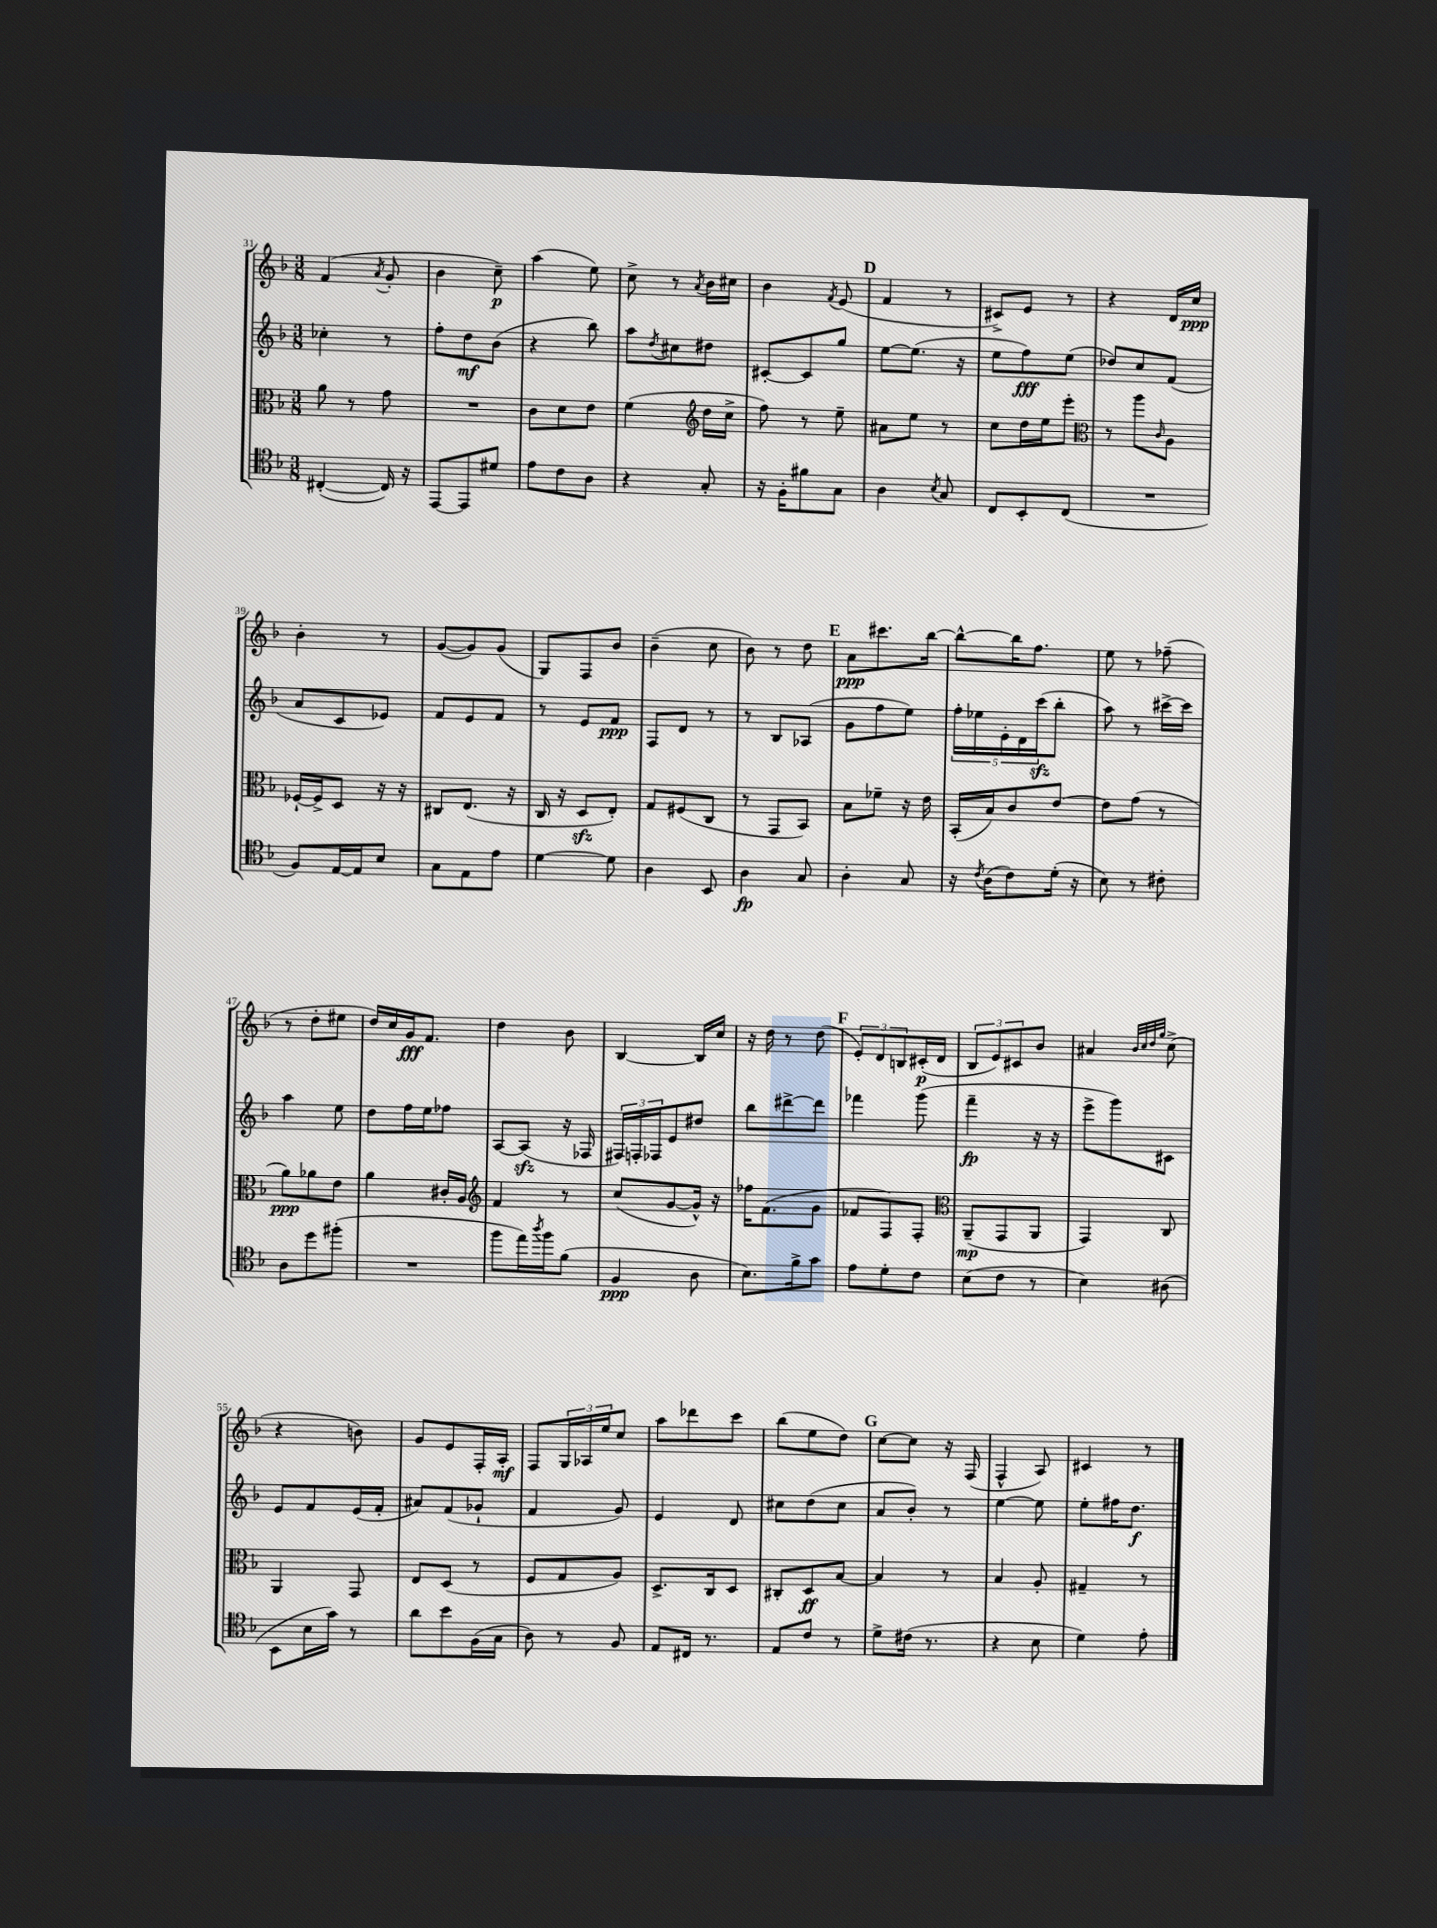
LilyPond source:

<<
\new StaffGroup <<
\new Staff = "s0" {
    \clef treble \key f \major \numericTimeSignature \time 3/8
    f'4( \acciaccatura { a'8 } g'8-. |
    bes'4 c''8--\p) |
    a''4( e''8) |
    c''8-> r8 \acciaccatura { a'8 } bes'16 cis''16 |
    bes'4 \acciaccatura { f'8 } e'8( |
    \mark \markup { \bold "D" } f'4 r8 |
    cis'8->) e'8 r8 |
    r4 d'16 c''16\ppp |
    bes'4-. r8 |
    g'8~( g'8) g'8( |
    g8) f8 bes'8 |
    bes'4--( c''8 |
    bes'8) r8 d''8 |
    \mark \markup { \bold "E" } a'8\ppp cis'''8. bes''16~ |
    bes''8~-^ bes''16 f''8. |
    e''8 r8 fes''8--( |
    r8 d''8-. eis''8 |
    d''16) c''16 g'16\fff f'8. |
    d''4 bes'8 |
    bes4~ bes16 c''16 |
    r16 d''16 r8 d''8( |
    \mark \markup { \bold "F" } \tuplet 3/2 { e'8-.) d'8 b8 } cis'16-.\p( d'16 |
    \tuplet 3/2 { bes8 e'8) cis'8 } bes'8 |
    ais'4 \grace { bes'32 c''32 d''32 g''32 } c''8->( |
    r4 b'8) |
    g'8 e'8 f16-. a16-.\mf |
    f8 \tuplet 3/2 { g16 aes16 e''16 } c''8 |
    a''8 des'''8 c'''8 |
    bes''8( e''8 d''8) |
    \mark \markup { \bold "G" } c''8~ c''8 r16 f16( |
    f4-^ a8) |
    cis'4 r8 \bar "|." |
}
\new Staff = "s1" {
    \clef treble \key f \major \numericTimeSignature \time 3/8
    ces''4-. r8 |
    f''8-. d''8\mf bes'8( |
    r4 bes''8) |
    a''8 \acciaccatura { d''8 } cis''8 dis''8 |
    cis'8~-. cis'8 g''8 |
    \mark \markup { \bold "D" } e''8~ e''8.( r16 |
    e''8 f''8\fff) e''8( |
    des''8) c''8 f'8( |
    a'8 c'8 ees'8) |
    f'8 e'8 f'8 |
    r8 e'8 f'8\ppp |
    f8 d'8 r8 |
    r8 bes8 aes8( |
    \mark \markup { \bold "E" } g'8 f''8 e''8) |
    \tuplet 5/4 { f''16-. ees''16 e'16-. d'16 c'''16\sfz( } bes''8-. |
    a''8) r8 cis'''16~-> cis'''16 |
    a''4 e''8 |
    d''8 f''16 e''16 fes''8 |
    a8~ a8\sfz( r16 fes16 |
    \tuplet 3/2 { fis16) f16-. fes16 } e'8 dis''8 |
    bes''8 dis'''8~-> dis'''8 |
    \mark \markup { \bold "F" } fes'''4 g'''8( |
    f'''4--\fp r16 r16 |
    e'''8-> g'''8) cis'8 |
    e'8 f'8 e'16( f'16-. |
    ais'8) f'8( ges'8-! |
    f'4 g'8) |
    e'4 d'8 |
    cis''8 d''8( cis''8 |
    \mark \markup { \bold "G" } a'8 bes'8-.) r8 |
    e''4~ e''8 |
    e''8-. fis''16 d''8.\f \bar "|." |
}
\new Staff = "s2" {
    \clef alto \key f \major \numericTimeSignature \time 3/8
    a'8 r8 g'8 |
    R4. |
    c'8 d'8 e'8 |
    f'4( \clef treble d''16 c''16-> |
    f''8) r8 e''8-- |
    \mark \markup { \bold "D" } ais'8 e''8 r8 |
    c''8 d''16 e''16 e'''8-. |
    \clef alto r8 a''8 \grace { c'16 } a8 |
    fes16~-! fes16-> d8 r16 r16 |
    cis8 e8.( r16 |
    c16 r16 d8\sfz e8-.) |
    g8 fis8( c8 |
    r8 g,8 bes,8) |
    \mark \markup { \bold "E" } bes8 fes'8-- r16 e'16 |
    bes,16-.( bes16) c'8 e'8~ |
    e'8 g'8( r8 |
    a'8\ppp) aes'8 e'8 |
    a'4 cis'16-. a16 |
    \clef treble f'4 r8 |
    c''8( g'8~ g'16-^) r16 |
    fes''16 f'8.( g'8 |
    \mark \markup { \bold "F" } fes'8 f8) f8-. |
    \clef alto a,8--\mp( g,8 a,8 |
    g,4) c8 |
    a,4 g,8 |
    e8 d8( r8 |
    f8 g8 a8) |
    d8.-> c16 d8 |
    cis8-. d8\ff bes8~ |
    \mark \markup { \bold "G" } bes4 r8 |
    bes4 a8-. |
    gis4-- r8 \bar "|." |
}
\new Staff = "s3" {
    \clef tenor \key f \major \numericTimeSignature \time 3/8
    cis4~-.( cis16) r16 |
    e,8~ e,8 dis'8 |
    e'8 c'8 a8 |
    r4 g8-. |
    r16 f16-. fis'8 g8 |
    \mark \markup { \bold "D" } a4 \acciaccatura { bes8 } g8 |
    c8 bes,8-. c8( |
    R4. |
    f8) e16~ e16 bes8 |
    g8 e8 e'8 |
    d'4~ d'8 |
    a4 bes,8 |
    a4\fp g8 |
    \mark \markup { \bold "E" } a4-. g8 |
    r16 \acciaccatura { c'8 } a16( c'8) d'16-.( r16 |
    bes8) r8 cis'8-. |
    a8 d''8 fis''8-.( |
    R4. |
    f''8 e''16) \acciaccatura { a''8 } f''16 f'8( |
    f4\ppp a8 |
    bes8.) f'16-> g'8 |
    \mark \markup { \bold "F" } e'8 d'8-. c'8 |
    bes8( c'8 r8 |
    bes4) ais8( |
    bes,8 bes16 g'16) r8 |
    a'8 bes'8 f16( g16 |
    a8) r8 f8 |
    e8 cis16 r8. |
    e8 c'8 r8 |
    \mark \markup { \bold "G" } d'8-> cis'16( r8. |
    r4 bes8 |
    d'4) e'8-. \bar "|." |
}
>>
>>
\layout { \context { \Score currentBarNumber = #31 } }
